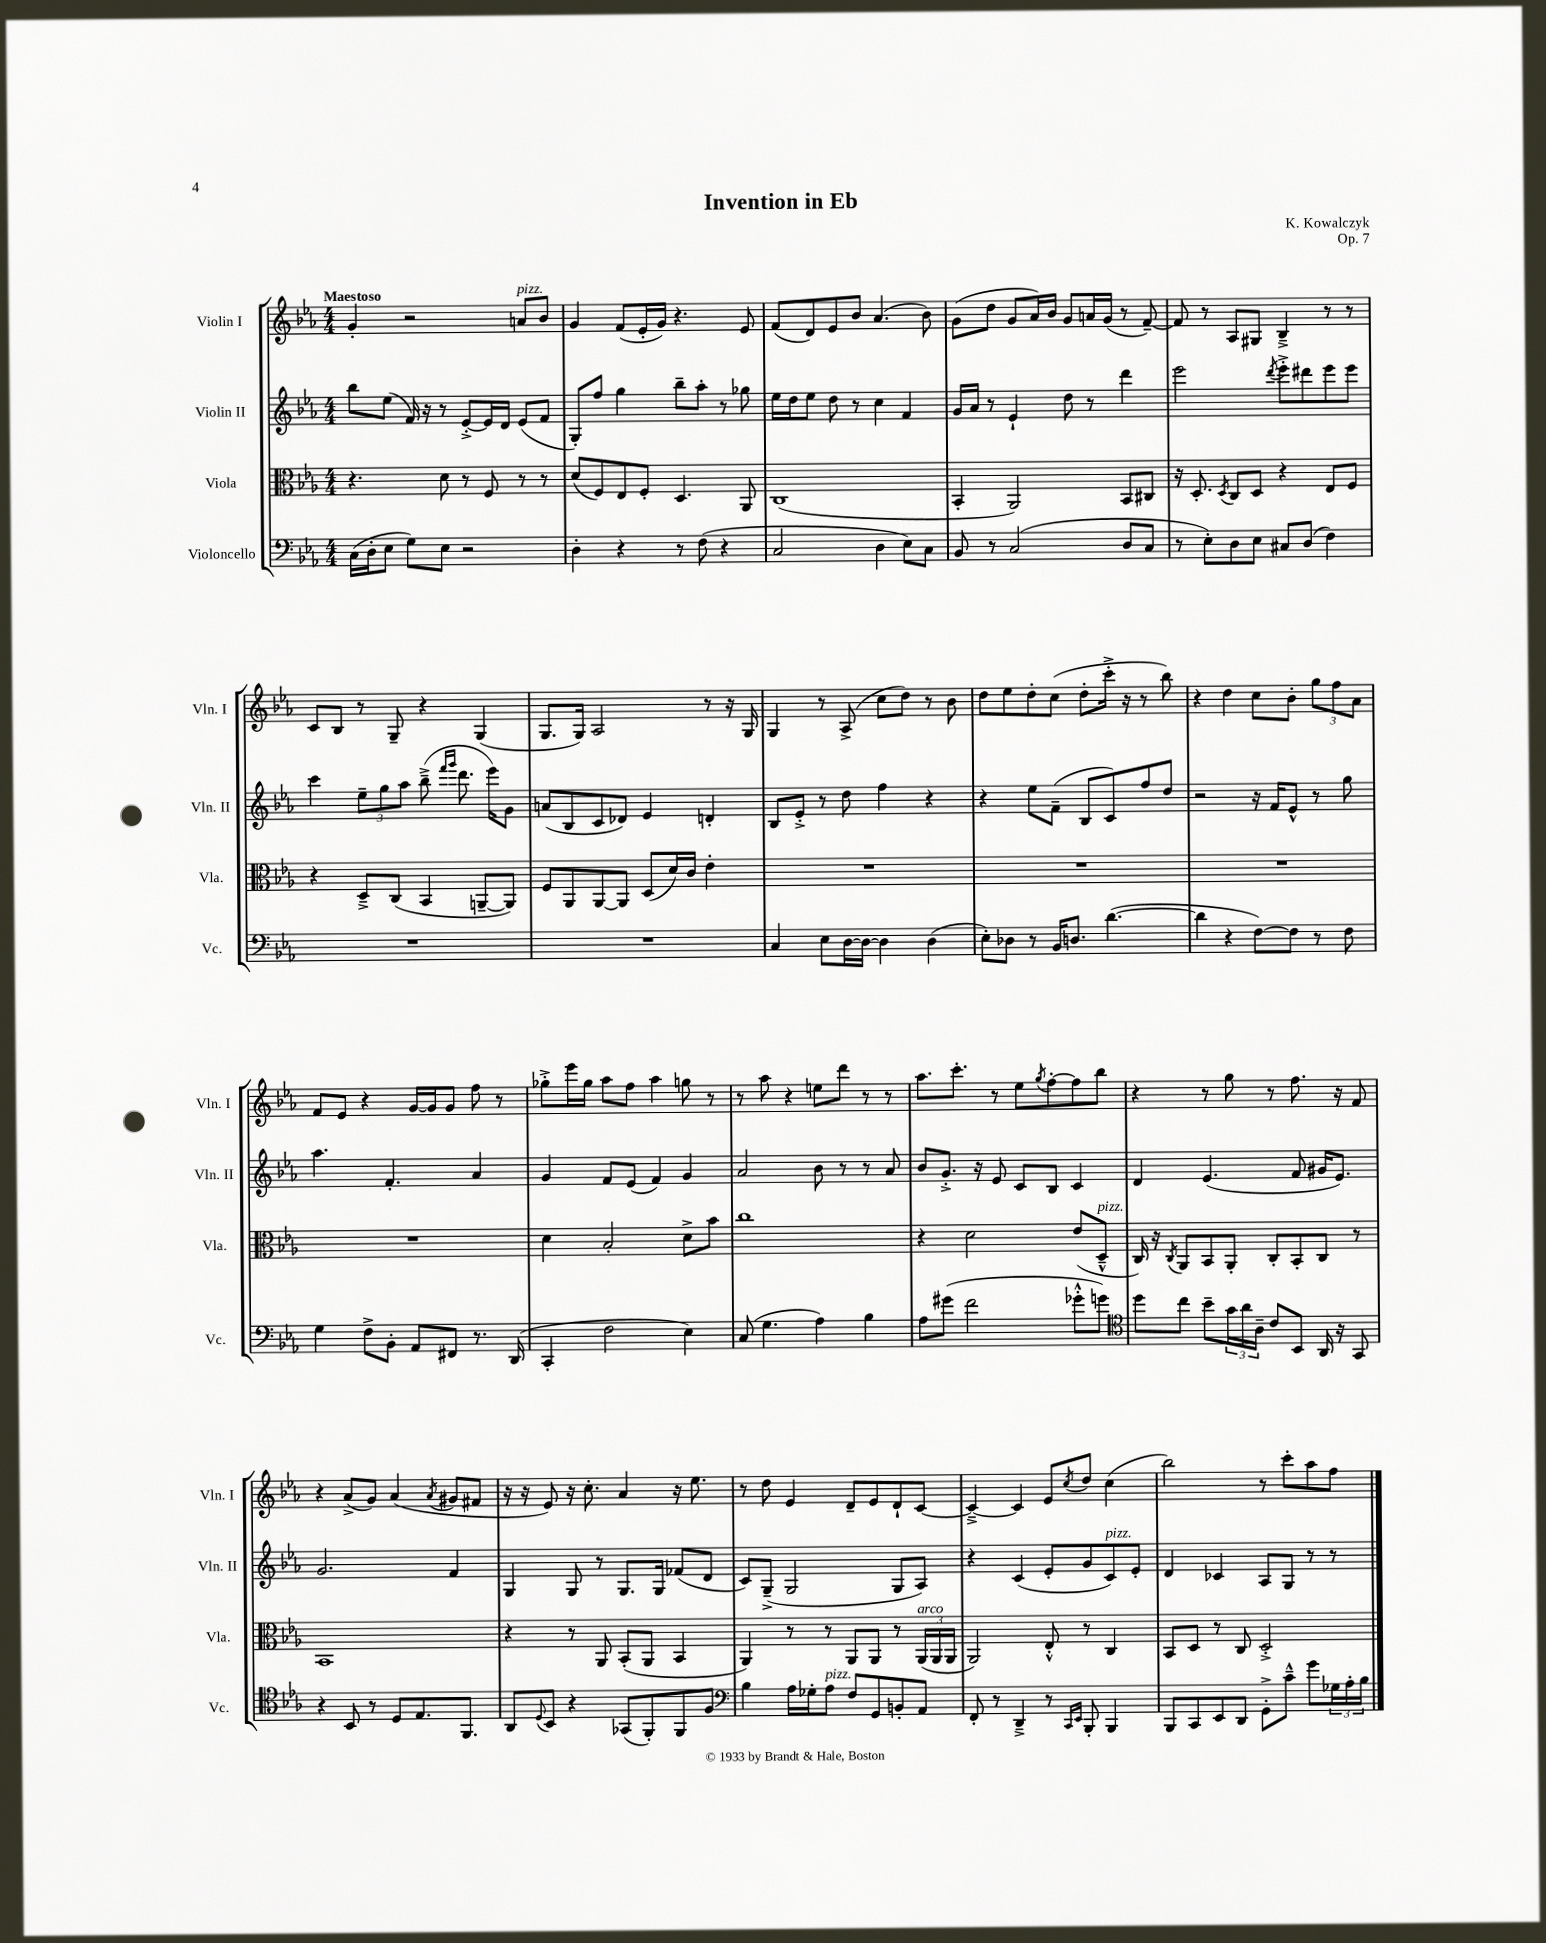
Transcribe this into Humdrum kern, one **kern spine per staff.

**kern	**kern	**kern	**kern
*part4	*part3	*part2	*part1
*staff4	*staff3	*staff2	*staff1
*I"Violoncello	*I"Viola	*I"Violin II	*I"Violin I
*I'Vc.	*I'Vla.	*I'Vln. II	*I'Vln. I
*clefF4	*clefC3	*clefG2	*clefG2
*k[b-e-a-]	*k[b-e-a-]	*k[b-e-a-]	*k[b-e-a-]
*M4/4	*M4/4	*M4/4	*M4/4
=1	=1	=1	=1
!	!	!	!LO:TX:a:B:t=Maestoso
(16C\LL	4.r	8bb-\L	4g'/
16D'\J	.	.	.
8E-\J	.	(8ee-\J	.
8G\L)	.	16f/)	2r
.	.	16r	.
8E-\J	8d\	8r	.
2r	8r	[8e-'^/L	.
.	8F/	16e-/L]	.
.	.	16d/JJ	.
!	!	!	!LO:TX:a:i:t=pizz.
.	8r	(8e-/L	8an/L
.	8r	8f/J	8b-/J
=2	=2	=2	=2
4D'\	(8d/L	8G'/L)	4g/
.	8F/)	8ff/J	.
4r	8E-/	4gg\	(8f/L
.	8F'/J	.	16e-'/L
.	.	.	16g/JJ)
8r	4.D/	8bb-~\L	4.r
(8F\	.	8aa-'\J	.
4r	.	8r	.
.	8AA-/	8gg-X\	8e-/
=3	=3	=3	=3
2C/	(1C	16ee-\LL	(8f/L
.	.	16dd\J	.
.	.	8ee-\J	8d/)
.	.	8dd\	8e-/
.	.	8r	8b-/J
4D\	.	4cc\	(4.a-/
8E-\L)	.	4f/	.
8C\J	.	.	8b-\)
=4	=4	=4	=4
8BB-/	4BB-'/	16g/LL	(8g\L
.	.	16a-/JJ	.
8r	.	8r	8dd\J
(2C/	2AA-/)	4e-`/	8g/L
.	.	.	16a-/L)
.	.	.	16b-/JJ
.	.	8dd\	8g/L
.	.	8r	16an/L
.	.	.	(16g/JJ
8D/L	8BB-/L	4ddd\	8r
8C/J	8C#X/J	.	[8f~/)
=5	=5	=5	=5
8r	16r	2eee-\	8f/]
.	8.D'/	.	.
8E-'\L)	.	.	8r
.	8qD/	.	.
8D\	8C/L	.	8A-/L
8E-\J	8D/J	.	8G#X/J
.	.	8qddd/	.
8C#X/L	4r	8eee-'^\L	4B-~^/
(8D/J	.	8ddd#X\	.
4F\)	8E-/L	8eee-\	8r
.	8F/J	8eee-\J	8r
!!LO:LB:g=z
=6	=6	=6	=6
1r	4r	4ccc\	8c/L
.	.	.	8B-/J
.	8D~^/L	12ee-~\L	8r
.	.	12gg\	.
.	(8C/J	.	8G~/
.	.	12aa-\J	.
.	4BB-/	(8bb-~^\	4r
.	.	16qqfff/LL	.
.	.	16qqggg/JJ	.
.	.	8.ddd\	.
.	[8AAn~/L	.	(4G/
.	.	16eee-\KL)	.
.	8AA/J])	8g\J	.
=7	=7	=7	=7
1r	8F/L	(8an/L	8.G/L
.	8AA-/	8B-/	.
.	.	.	16G/Jk)
.	[8AA-/	8c/	2A-/
.	8AA-/J]	8d-X/J)	.
.	(8D/L	4e-/	.
.	16d/L)	.	.
.	16c/JJ	.	.
.	4e-'\	4dn'/	8r
.	.	.	16r
.	.	.	16G/
=8	=8	=8	=8
4C/	1r	8B-/L	4G/
.	.	8e-'^/J	.
8E-\L	.	8r	8r
[16D\L	.	8dd\	(8A-^/
16D\JJ_	.	.	.
4D\]	.	4ff\	8cc\L
.	.	.	8dd\J)
(4D\	.	4r	8r
.	.	.	8b-\
=9	=9	=9	=9
8E-'\L)	1r	4r	8dd\L
8D-X\J	.	.	8ee-\
8r	.	8ee-\L	8dd'\
16BB-/KL	.	(8f~\J	(8cc\J
8.Dn/J	.	.	.
.	.	8B-/L	8dd'\L
([4.d\	.	8c/)	16ccc'^\Jk
.	.	.	16r
.	.	8ff/	8r
.	.	8dd/J	8bb-\)
=10	=10	=10	=10
4d\]	1r	2r	4r
4r	.	.	4dd\
[8F\L)	.	16r	8cc\L
.	.	16f/KL	.
8F\J]	.	8e-^^/J	8b-'\J
8r	.	8r	12gg\L
.	.	.	12ff\
8F\	.	8gg\	.
.	.	.	12a-\J
!!LO:LB:g=z
=11	=11	=11	=11
4G\	1r	4.aa-\	8f/L
.	.	.	8e-/J
8F^\L	.	.	4r
8BB-'\J	.	4.f'/	.
8AA-/L	.	.	[16g/LL
.	.	.	16g/J]
8FF#X/J	.	.	8g/J
8.r	.	4a-/	8ff\
.	.	.	8r
(16DD/	.	.	.
=12	=12	=12	=12
4CC'/	4d\	4g/	8gg-X'^\L
.	.	.	16eee-\L
.	.	.	16gg-\JJ
2F\	2B-'/	8f/L	8aa-\L
.	.	(8e-/J	8ff\J
.	.	4f/)	4aa-\
4E-\)	8d^\L	4g/	8ggn\
.	8b-\J	.	8r
=13	=13	=13	=13
(8C/	1cc	2a-/	8r
4.G\	.	.	8aa-\
.	.	.	4r
4A-\)	.	8b-\	8een\L
.	.	8r	8ddd\J
4B-\	.	8r	8r
.	.	8a-/	8r
=14	=14	=14	=14
8A-\L	4r	8b-/L	8.aa-\L
(8g#X\J	.	8.g'^/J	.
.	.	.	8.ccc'\J
2f\	2d\	.	.
.	.	16r	.
.	.	8e-/	8r
.	.	8c/L	8ee-\L
.	.	.	8qgg/
.	.	8B-/J	[8ff'\
8g-X'^^\L	(8e-/L	4c/	8ff\]
!	!LO:TX:a:i:t=pizz.	!	!
8gn\J)	8D~^^/J	.	8bb-\J
=15	=15	=15	=15
*clefC4	*	*	*
8dd\L	16C/)	4d/	4r
.	16r	.	.
.	8qC/	.	.
8cc\J	8AA-/L	.	.
8b-~\L	8BB-/	(4.e-/	8r
24g\L	8AA-'/J	.	8gg\
24a-\	.	.	.
24A-~\JJ	.	.	.
8c/L	8C'/L	.	8r
8BB-/J	8BB-'/	8f/	8.ff\
16AA-/	8C/J	16g#X/KL	.
16r	.	8.e-/J)	16r
8GG/	8r	.	8f/
!!LO:LB:g=z
=16	=16	=16	=16
4r	1BB-	2.g/	4r
8BB-/	.	.	(8a-^/L
8r	.	.	8g/J)
8D/L	.	.	(4a-/
8.E-/	.	.	.
.	.	.	8qa-/
.	.	4f/	8g#X/L
8.FF/J	.	.	.
.	.	.	8f#X/J
=17	=17	=17	=17
8AA-/L	4r	4G/	16r
.	.	.	16r
8qqD/	.	.	.
8BB-/J	.	.	8e-/)
4r	8r	8G/	16r
.	.	.	8.cc'\
.	8AA-/	8r	.
(8GG-X/L	(8BB-'/L	8.G/L	4a-/
8FF'/)	8AA-/J	.	.
.	.	16G/Jk	.
8FF/	4BB-/	(8f-X/L	16r
.	.	.	8.ee-\
8F/J	.	8d/J	.
=18	=18	=18	=18
*clefF4	*	*	*
4B-\	4AA-/)	8c/L)	8r
.	.	(8G~^/J	8dd\
16A-\LL	8r	2G/	4e-/
16G-X'\J	.	.	.
!LO:TX:a:i:t=pizz.	!	!	!
8A-\J	8r	.	.
8F/L	8AA-/L	.	8d~/L
8GG/	8AA-/J	.	8e-/
8BBn'/	8r	8G/L	8d`/
!	!LO:TX:a:i:t=arco	!	!
8AA-/J	(24AA-/LL	8A-/J)	[8c/J
.	24AA-/	.	.
.	24AA-/JJ	.	.
=19	=19	=19	=19
8FF'/	2AA-/)	4r	4c~^/_
8r	.	.	.
4DD~^/	.	(4c/	4c/]
8r	8E-'^^/	8e-'/L	8e-/L
16qqCC/LL	.	.	.
16qqEE-/JJ	.	.	8qcc/
8BBB-'/	8r	8g/	8dd/J
!	!	!LO:TX:a:i:t=pizz.	!
4BBB-/	4C/	8c/)	(4cc\
.	.	8e-'/J	.
=20	=20	=20	=20
8BBB-/L	8BB-/L	4d/	2bb-\)
8CC/	8D/J	.	.
8EE-/	8r	4c-X/	.
8DD/J	8C/	.	.
8GG'^\L	2D'^/	8A-/L	8r
8c~^^\J	.	8G/J	8ccc'\L
8g\L	.	8r	8aa-\
24G-X\L	.	8r	8ff\J
24A-'\	.	.	.
24B-\JJ	.	.	.
==	==	==	==
*-	*-	*-	*-
